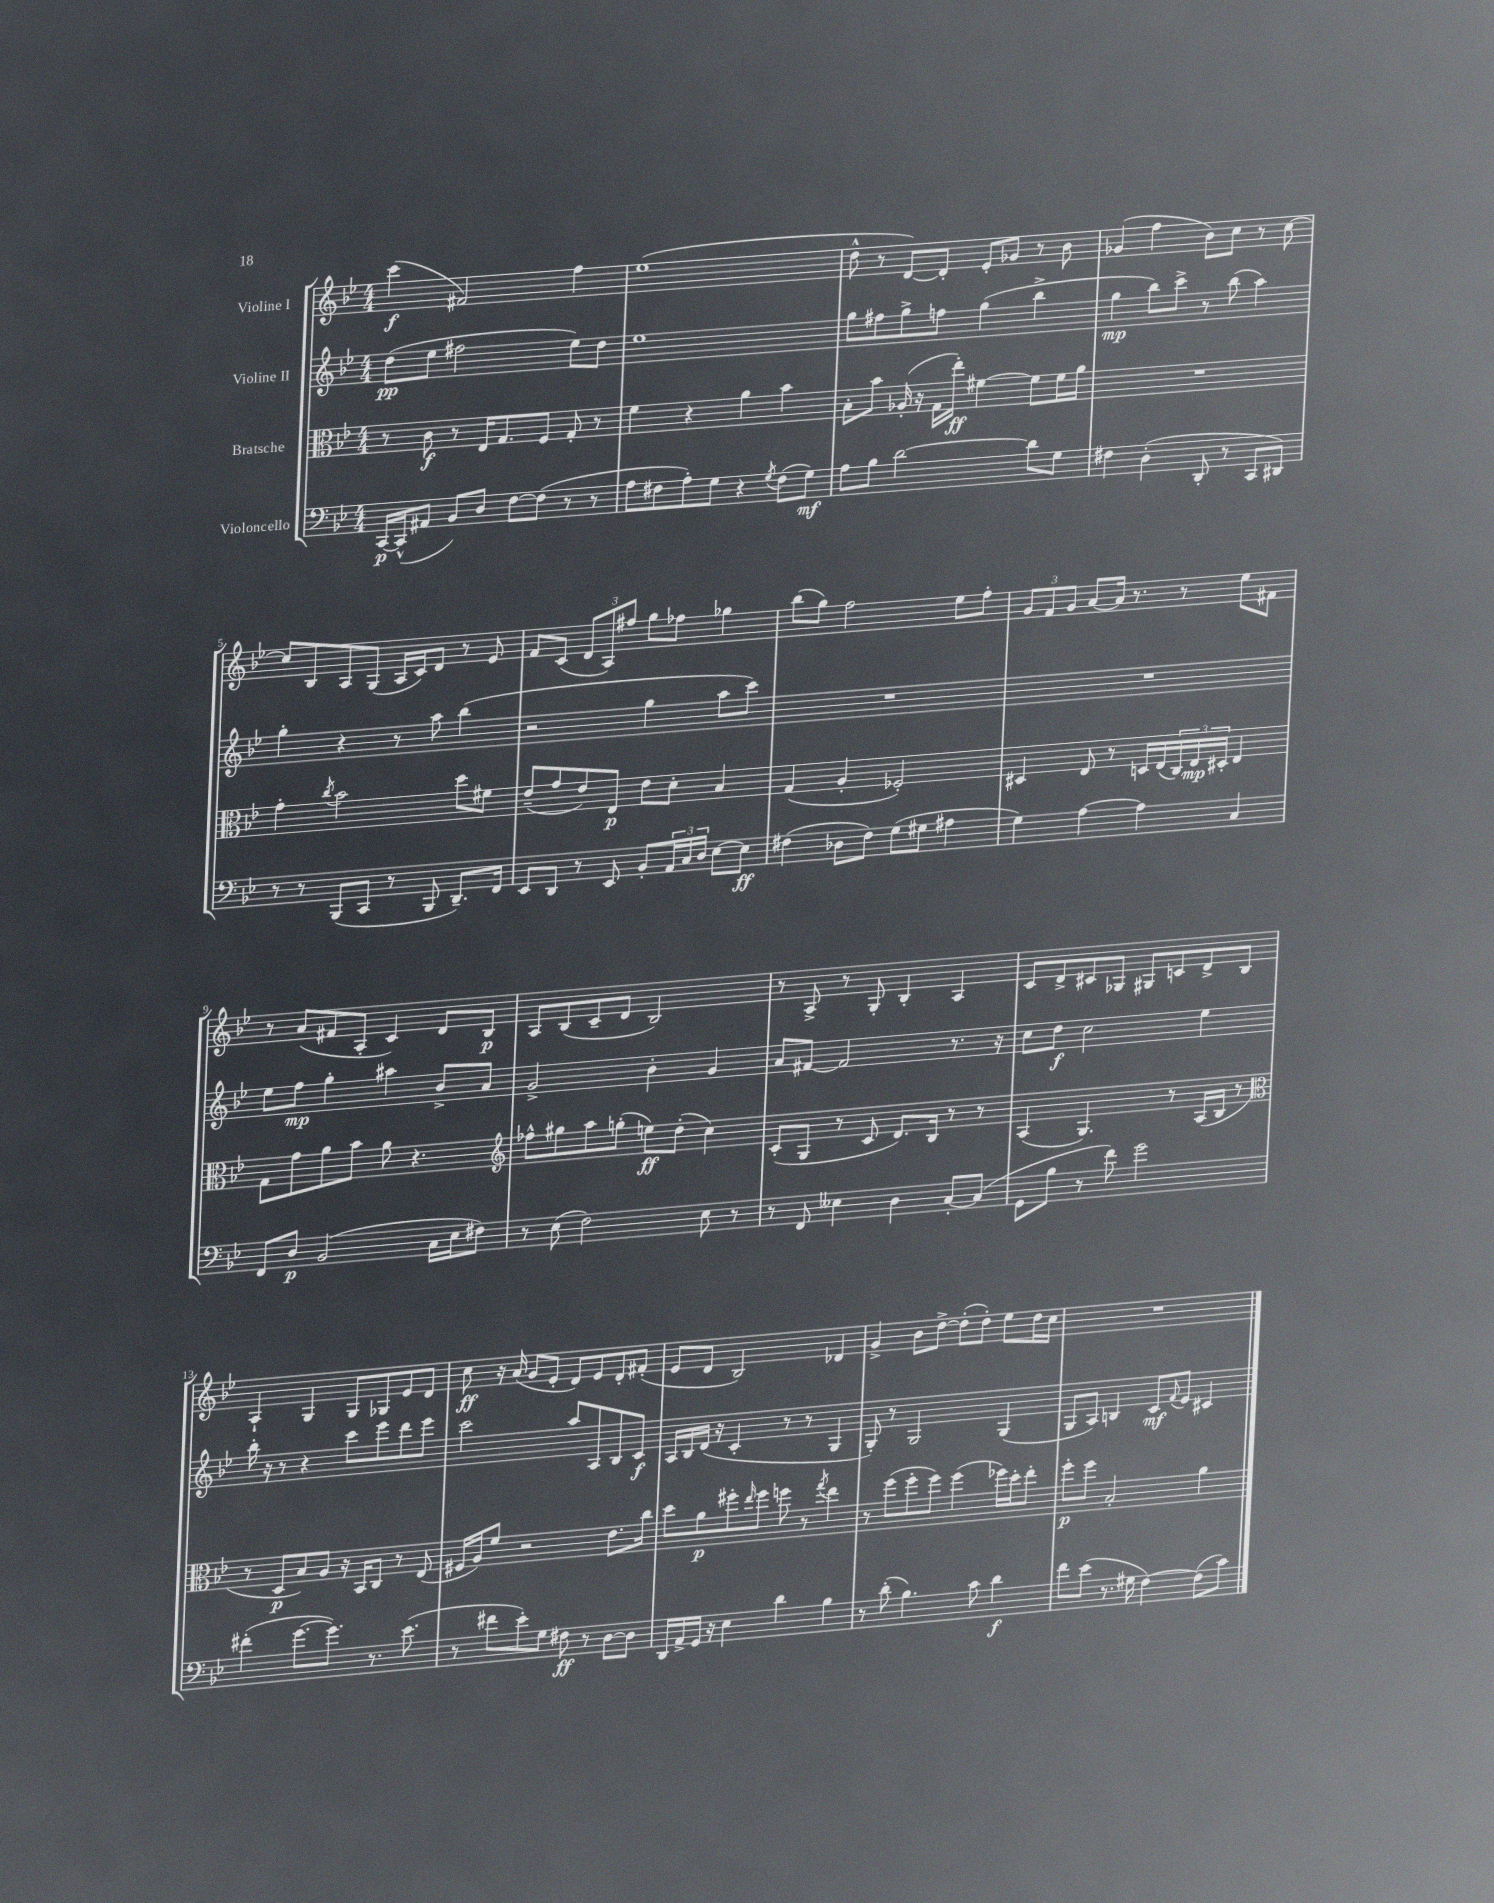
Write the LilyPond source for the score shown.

<<
\new StaffGroup <<
\new Staff = "s0" \with { instrumentName = "Violine I" } {
    \clef treble \key bes \major \numericTimeSignature \time 4/4
    c'''4\f( fis'2) f''4 |
    ees''1( |
    d''8-^ r8 d'8~) d'8-. ees'8-. ges'8 r8 bes'8 |
    ges'4( f''4 bes'8) c''8 r8 c''8~ |
    c''8 bes8 a8 g8( a16 c'16) d'8 r8 ees'8 |
    f'8 c'8( \tuplet 3/2 { d'8 a8) fis''8 } g''8 fes''8 ges''4 |
    bes''8( g''8) f''2 ees''8 f''8-. |
    \tuplet 3/2 { g'8 f'8 g'8 } a'8~ a'16 r8. r8 ees''8 fis'8 |
    r8 a'8( fis'8 a8-. c'4) d'8 bes8\p |
    a8 bes8( c'8-- d'8 bes2) |
    r8 a8-> r8 g8-. bes4-. a4 |
    c'8 d'8-> cis'8 ges8 gis8 c'8 d'8-> bes8 |
    a4-! g4 g8 ges8 ees'8 d'8 |
    c''8\ff r16 a'16( g'8 ees'8-. d'8) ees'8 d'8-. fis'8-.( |
    ees'8 d'8 bes2) des'4 |
    g'4-> bes'8 d''8~-> d''8-.( d''8-.) ees''8 d''16 c''16 |
    R1 \bar "|." |
}
\new Staff = "s1" \with { instrumentName = "Violine II" } {
    \clef treble \key bes \major \numericTimeSignature \time 4/4
    d''8\pp( ees''8 fis''2 ees''8) d''8 |
    ees''1 |
    g''8 fis''8 g''8-> f''8 g''4( bes''4-> |
    g''4\mp bes''8) c'''8-> r8 bes''8( a''4) |
    g''4-. r4 r8 a''8 bes''4( |
    r2 g''4 a''8 c'''8) |
    R1 |
    R1 |
    ees''8 f''8\mp g''4-. ais''4 bes'8-> a'8 |
    g'2-> bes'4-. g'4 |
    a'8 fis'8~ fis'2 r8. r16 |
    c''8 d''8\f c''2 ees''4 |
    bes''16-. r16 r8 r4 c'''8 ees'''8 d'''8 ees'''8 |
    c'''2 a''8 a8 bes8 c'8\f |
    a16 bes16 d'16( r16 c'4-. r8 r8 g4 |
    g8-.) r8 g2 g4( |
    g8 a8) b4 c'8\mf \appoggiatura { f'8 } ees'8 cis'4 \bar "|." |
}
\new Staff = "s2" \with { instrumentName = "Bratsche" } {
    \clef alto \key bes \major \numericTimeSignature \time 4/4
    r8 c'8\f r8 ees16 g8. f8 g8-. r8 |
    f'4 r4 a'4 bes'4 |
    bes8-. bes'8 aes16-.( r16 g16 ees''16-.\ff) fis'4~ fis'8 fis'16 a'16 |
    R1 |
    g'4-. \acciaccatura { c''8 } bes'2 d''8 fis'8 |
    ees'8--( g'8 ees'8) ees8\p ees'8 d'8-. bes4 |
    g4( a4-. fes2-.) |
    dis4 ees8 r8 d16 ees16( \tuplet 3/2 { c16) ees16\mp dis16-. } ees4 |
    g8 g'8 a'8 bes'8 a'8 r4. |
    \clef treble fes''8-^ gis''8 a''8 g''8-.( e''8\ff) d''8-.( c''4) |
    c'8-.( g8 r8 c'8 d'8.) bes16 r8 r8 |
    a4( g4.) r8 a16( bes16 r8 |
    \clef alto r8 d8\p bes8) a8 r16 bes,16 c8 r8 ees8( |
    fis16 a16) f'8 r2 ees'8. c''16 |
    d''8 a'8\p fis''8-. \grace { ees''16 } fis''8 f''8 r8 \acciaccatura { g''8 } ees''4 |
    r8 f''8( f''8-. f''8) f''4( fes''16) d''16-. ees''8-. |
    f''8-.\p f''8 bes2-. a'4 \bar "|." |
}
\new Staff = "s3" \with { instrumentName = "Violoncello" } {
    \clef bass \key bes \major \numericTimeSignature \time 4/4
    c,16~\p c,16-^( ais,8 bes,8) d8 f8~ f8( r8 r8 |
    a8 fis8 a8-.) g8 r4 \acciaccatura { g8 } fis8( g8\mf) |
    a8 bes8 d'2~ d'8 g8 |
    fis4 d4-.( d,8-. r8 c,8 dis,8) |
    r8 r8 bes,,8( c,8 r8 bes,,8 d,8.--) f,16 |
    ees,8 d,8 r8 ees,8 bes,8-. \tuplet 3/2 { a,16 c16 d16 } ees8~ ees8\ff |
    fis4( des8 fis8) g8( gis8 ais4 |
    g4) a4~ a4 c4 |
    f,8 d8\p bes,2( c16 ees16 fis8) |
    r8 ees8( f2) ees8 r8 |
    r8 f,8 eeses4 d4 c8~-. c8( |
    g,8 bes8 r8 f'8) g'2 |
    fis'4-.( g'8.~ g'8.) r8. ees'8.( |
    r8 fis'8 ees'8-.) g8 fis8\ff r8 d8~ d8 |
    d,16 a,16-> g,16 r16 ees4 d'4 bes4 |
    r8 d'8-.( bes4.) c'8 d'4\f |
    f'8 ees'8( r8. gis16 f4~) f8( c'8) \bar "|." |
}
>>
>>
